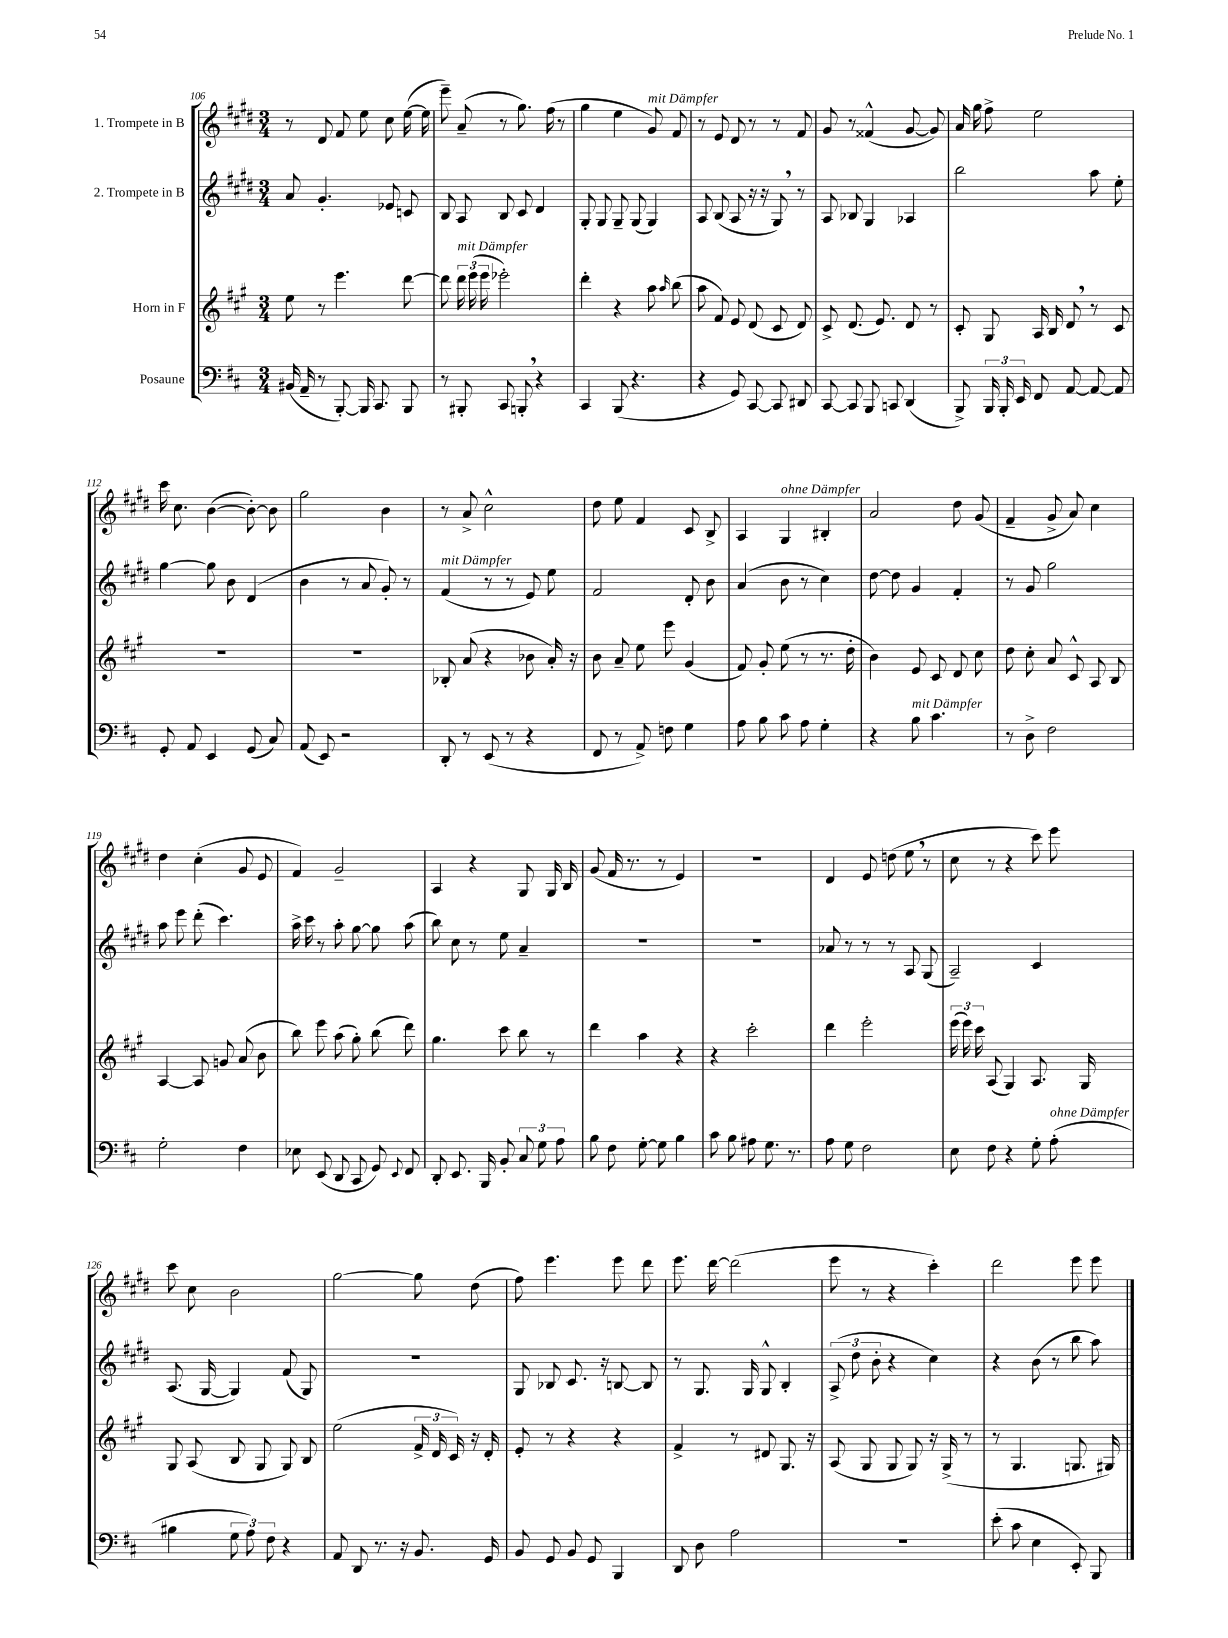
<<
\new StaffGroup <<
\new Staff = "s0" \with { instrumentName = "1. Trompete in B" } {
    \clef treble \key e \major \numericTimeSignature \time 3/4
    \autoBeamOff r8 dis'8 fis'8 e''8 cis''8 e''16~( e''16 |
    e'''8--) a'8--( r8 gis''8.) fis''16( r8 |
    gis''4 e''4 gis'8^\markup { \italic "mit Dämpfer" }) fis'8 |
    r8 e'8 dis'8 r8 r8 fis'8 |
    gis'8 r8 fisis'4-^( gis'8~ gis'8) |
    a'16 gis''16 fis''8-> e''2 |
    cis'''16 cis''8. b'4~( b'8~-.) b'8 |
    gis''2 b'4 |
    r8 a'8-> cis''2-^ |
    dis''8 e''8 fis'4 cis'8 b8-> |
    a4 gis4^\markup { \italic "ohne Dämpfer" } bis4-. |
    a'2 dis''8 gis'8( |
    fis'4-- gis'8-> a'8) cis''4 |
    dis''4 cis''4-.( gis'8 e'8 |
    fis'4) gis'2-- |
    a4 r4 gis8 gis16 b16 |
    gis'8( fis'16 r8. r8 e'4) |
    R2. |
    dis'4 e'8 d''8( e''8 \breathe r8 |
    cis''8 r8 r4 cis'''8) e'''8 |
    cis'''8 cis''8 b'2 |
    gis''2~ gis''8 dis''8( |
    fis''8) e'''4. e'''8 dis'''8 |
    e'''8. dis'''16~ dis'''2( |
    e'''8 r8 r4 cis'''4-.) |
    dis'''2 e'''8 e'''8 \bar "|." |
}
\new Staff = "s1" \with { instrumentName = "2. Trompete in B" } {
    \clef treble \key e \major \numericTimeSignature \time 3/4
    \autoBeamOff a'8 gis'4.-. ees'8 c'8 |
    b8 a8 b8 cis'8 dis'4 |
    gis8-. gis8 gis8-- gis8( gis4) |
    a8 b8( a8 r16 r16 gis8) \breathe r8 |
    a8 bes8 gis4 aes4 |
    b''2 a''8 e''8-. |
    gis''4~ gis''8 b'8 dis'4( |
    b'4 r8 a'8 gis'8-.) r8 |
    fis'4^\markup { \italic "mit Dämpfer" }( r8 r8 e'8) e''8 |
    fis'2 dis'8-. b'8 |
    a'4( b'8 r8 cis''4) |
    dis''8~ dis''8 gis'4 fis'4-. |
    r8 gis'8 gis''2 |
    a''8 e'''8 dis'''8-.( cis'''4.) |
    a''16-> cis'''16 r8 a''8-. gis''8~ gis''8 a''8( |
    b''8) cis''8 r8 e''8 a'4-- |
    R2. |
    R2. |
    aes'8 r8 r8 r8 a8 gis8( |
    a2--) cis'4 |
    a8.( gis16~ gis4) fis'8( gis8) |
    R2. |
    gis8 bes8 cis'8. r16 b8~ b8 |
    r8 gis8. gis16 gis8-^ b4-. |
    \tuplet 3/2 { a8->( dis''8 b'8-. } r4 cis''4) |
    r4 b'8( r8 b''8 a''8) \bar "|." |
}
\new Staff = "s2" \with { instrumentName = "Horn in F" } {
    \clef treble \key a \major \numericTimeSignature \time 3/4
    \autoBeamOff e''8 r8 e'''4. d'''8~ |
    d'''8 \tuplet 3/2 { d'''16^\markup { \italic "mit Dämpfer" } e'''16( e'''16 } ees'''2-.) |
    d'''4-. r4 a''8 \grace { a''16 } b''8( |
    a''8 fis'8) e'8 d'8( cis'8 d'8) |
    cis'8-> d'8.( e'8.) d'8 r8 |
    cis'8-. gis8 a16 b16 d'8 \breathe r8 cis'8 |
    R2. |
    R2. |
    bes8-. a'8( r4 bes'8 a'16-.) r16 |
    b'8 a'8-- e''8 e'''8 gis'4( |
    fis'8) gis'8-. e''8( r8 r8. d''16-. |
    b'4) e'8 cis'8 d'8 cis''8 |
    d''8 cis''8-. a'8 cis'8-^ a8 b8 |
    a4~ a8 g'8 a'8( b'8 |
    b''8) e'''8 a''8( gis''8-.) b''8( d'''8) |
    gis''4. cis'''8 b''8 r8 |
    d'''4 a''4 r4 |
    r4 cis'''2-. |
    d'''4 e'''2-. |
    \tuplet 3/2 { e'''16( e'''16) cis'''16 } a8( gis4) a8. gis16 |
    gis8 a8( b8 gis8 gis8) b8 |
    e''2( \tuplet 3/2 { fis'16-> d'16 cis'16) } r16 d'16-. |
    e'8-. r8 r4 r4 |
    fis'4-> r8 dis'8 gis8. r16 |
    a8( gis8 gis8 gis8) r16 gis16->( r8 |
    r8 gis4. g8. gis16) \bar "|." |
}
\new Staff = "s3" \with { instrumentName = "Posaune" } {
    \clef bass \key d \major \numericTimeSignature \time 3/4
    \autoBeamOff bis,16( a,16-- r8 b,,8~-.) b,,16 cis,8. b,,8 |
    r8 bis,,8-. cis,8 b,,8-. \breathe r4 |
    cis,4 b,,8( r4. |
    r4 g,8) cis,8~ cis,8 dis,8 |
    cis,8~ cis,8 b,,8 c,8 d,4( |
    b,,8->) \tuplet 3/2 { b,,16 b,,16-. e,16 } fis,8 a,8~ a,8~ a,8 |
    g,8-. a,8 e,4 g,8( cis8) |
    a,8( e,8) r2 |
    d,8-. r8 e,8( r8 r4 |
    fis,8 r8 a,8->) f8 g4 |
    a8 b8 cis'8 a8 g4-. |
    r4 b8^\markup { \italic "mit Dämpfer" } cis'4. |
    r8 d8-> fis2 |
    g2-. fis4 |
    ees8 e,8( d,8 cis,8 g,8) \appoggiatura { e,8 } fis,8 |
    d,8-. e,8. b,,16 b,8-. \tuplet 3/2 { cis8 g8 a8 } |
    b8 fis8 g8~-. g8 b4 |
    cis'8 b8 ais8 g8. r8. |
    a8 g8 fis2 |
    e8 fis8 r4 g8-. a8-.^\markup { \italic "ohne Dämpfer" }( |
    bis4 \tuplet 3/2 { g8 a8) fis8 } r4 |
    a,8 d,8 r8. r16 b,8. g,16 |
    b,8 g,8 b,8 g,8 b,,4 |
    d,8 d8 a2 |
    R2. |
    e'8-.( cis'8 e4 e,8-.) b,,8 \bar "|." |
}
>>
>>
\layout { \context { \Score currentBarNumber = #106 } }
